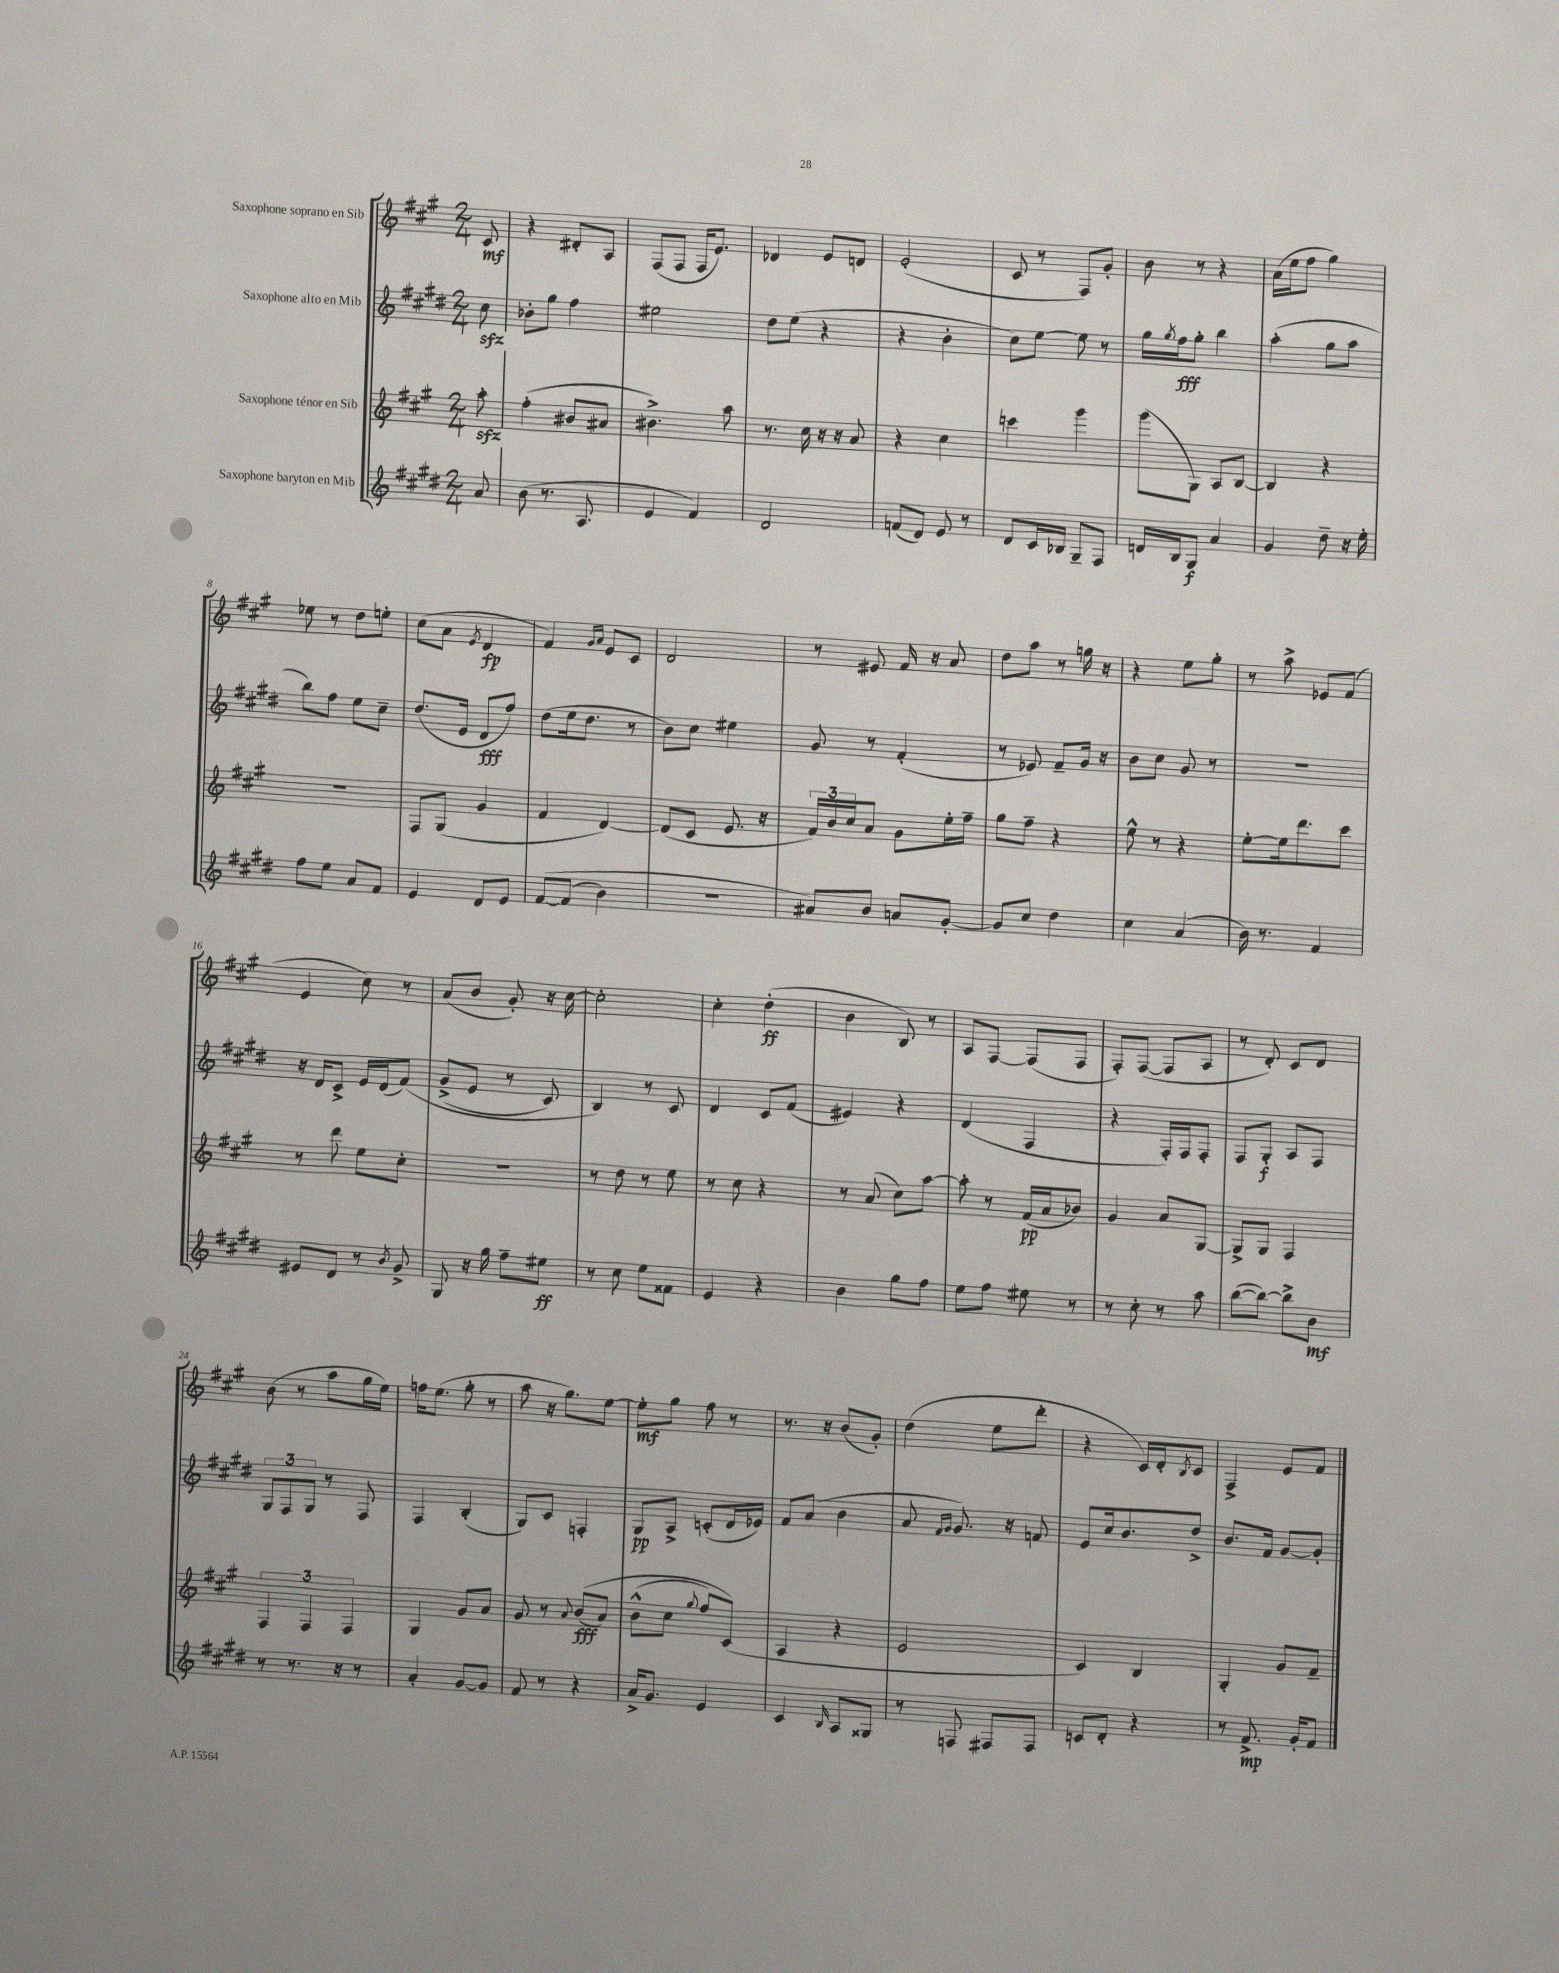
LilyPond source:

<<
\new StaffGroup <<
\new Staff = "s0" \with { instrumentName = "Saxophone soprano en Sib" } {
    \clef treble \key a \major \numericTimeSignature \time 2/4 \partial 8
    cis'8\mf |
    r4 dis'8-. a8 |
    fis8( fis8 fis16 e'8.) |
    des'4 e'8 d'8 |
    e'2-.( |
    cis'8 r8 fis8) gis'8-. |
    b'8 r8 r4 |
    a'16( e''16 fis''8 gis''4) |
    ees''8 r8 d''8 e''8-. |
    cis''8( a'8 \acciaccatura { e'8 } d'4\fp |
    fis'4) \grace { gis'16 a'16 } e'8 cis'8 |
    d'2 |
    r8 eis'8 fis'16 r16 a'8 |
    d''8 a''8 r8 g''16 r16 |
    r4 e''8 gis''8-. |
    r8 a''8-> ees'8 fis'8( |
    e'4 cis''8) r8 |
    a'8( b'8 gis'8-.) r16 cis''16~ |
    cis''2-. |
    cis''4-. d''4-.\ff( |
    b'4 b8) r8 |
    a8 fis8~ fis8( fis8 |
    fis8-.) fis8~( fis8 a8 |
    r8 d'8-.) cis'8 d'8 |
    b'8( r8 a''8 gis''16 e''16) |
    f''16 e''8.( gis''8-. r8 |
    a''8 r16 gis''8.) e''8~ |
    e''8-.\mf gis''8 fis''8 r8 |
    r8. r16 b'8( gis'8-.) |
    d''4( e''8 d'''8-. |
    r4 cis'16) d'16-. \acciaccatura { b8 } cis'8 |
    fis4-> e'8 fis'8 \bar "|." |
}
\new Staff = "s1" \with { instrumentName = "Saxophone alto en Mib" } {
    \clef treble \key e \major \numericTimeSignature \time 2/4 \partial 8
    cis''8\sfz |
    bes'8-. gis''8 fis''4 |
    eis''2 |
    dis''8 e''8( r4 |
    r4 b'4-. |
    cis''8) e''8~ e''8 r8 |
    gis''16 \acciaccatura { gis''8 } fis''16\fff gis''8-. b''4 |
    a''4-.( gis''8 a''8 |
    b''8) fis''8 e''8 cis''8-- |
    dis''8.( e'16 dis'8\fff fis''8) |
    dis''8( e''16 dis''8. r8 |
    b'8) cis''8 eis''4 |
    gis'8 r8 fis'4-.( |
    r8 ees'8) fis'8-- gis'16 r16 |
    b'8 cis''8 gis'8 r8 |
    r2 |
    r16 dis'16 cis'8-> e'16 dis'16( fis'8)\( |
    gis'8->( e'8 r8 cis'8) |
    b4\) r8 cis'8 |
    dis'4 cis'8 fis'8( |
    eis'4) r4 |
    dis'4( fis4 |
    r4 fis16-.) fis16 fis8-. |
    fis8 gis8-.\f a8 fis8 |
    \tuplet 3/2 { gis8 fis8 gis8 } r8 fis8 |
    fis4 b4-.( |
    gis8) cis'8 f4-. |
    gis8\pp a8-> c'8-.( dis'16 ees'16) |
    fis'8 a'8( b'4 |
    a'8 \grace { fis'16 gis'16 } gis'8.) r16 f'8 |
    e'8 cis''16 b'8. dis''8-> |
    b'8. fis'16 gis'8~ gis'8-. \bar "|." |
}
\new Staff = "s2" \with { instrumentName = "Saxophone ténor en Sib" } {
    \clef treble \key a \major \numericTimeSignature \time 2/4 \partial 8
    a''8-.\sfz |
    fis''4-.( bis'8 ais'8 |
    bis'4.->) a''8 |
    r8. cis''16 r16 r16 a'8 |
    r4 cis''4 |
    c'''4 gis'''4 |
    gis'''8( gis8) a8 b8~ |
    b4 r4 |
    r2 |
    fis8 gis8( gis'4 |
    fis'4 d'4~) |
    d'8( cis'8 e'8. r16 |
    \tuplet 3/2 { fis'16) b'16 cis''16 } a'8 gis'8 e''16-. fis''16-- |
    gis''8 fis''8-- r4 |
    e''8-^ r8 r4 |
    e''8~-. e''16 d'''8. cis'''8 |
    r8 d'''8 e''8 cis''8-. |
    R2 |
    r8 d''8 r8 e''8 |
    r8 cis''8 r4 |
    r8 a'8( cis''8) a''8~ |
    a''8-. r8 fis'16\pp( a'16 bes'8) |
    gis'4 a'8 gis8~ |
    gis8-> gis8 fis4 |
    \tuplet 3/2 { fis4 fis4 fis4 } |
    gis4 gis'8 a'8 |
    gis'8 r8 \appoggiatura { a'8 } b'8\fff(\( a'8) |
    b'8-^( cis''8 \appoggiatura { gis''8 } fis''8) cis'8(\) |
    a4 r4 |
    e'2 |
    cis'4) b4 |
    gis4-. gis'8 fis'8-- \bar "|." |
}
\new Staff = "s3" \with { instrumentName = "Saxophone baryton en Mib" } {
    \clef treble \key e \major \numericTimeSignature \time 2/4 \partial 8
    a'8 |
    b'8( r8. a8. |
    e'4 fis'4) |
    dis'2 |
    f'8( dis'8) e'8 r8 |
    dis'8 cis'16 bes16 gis8-- fis8 |
    d'16 b16 gis8\f a'4 |
    gis'4 dis''8-- r16 e''16-. |
    fis''8 e''8 a'8 fis'8 |
    e'4 dis'8 e'8 |
    fis'8~\( fis'8( b'4) |
    r2 |
    ais'8\) b'8 a'8 gis'8~-. |
    gis'8 cis''8 dis''4 |
    cis''4 a'4( |
    b'16) r8. fis'4 |
    eis'8 dis'8 r8 \acciaccatura { b'8 } gis'8-> |
    gis8 r16 gis''16 fis''8-- eis''8\ff |
    r8 cis''8 e''8 fisis'8 |
    e'4 r4 |
    b'4 gis''8 fis''8 |
    e''8 fis''8 eis''8 r8 |
    r8 cis''8-. r8 a''8 |
    b''8~( b''8~) b''8-> b'8\mf |
    r8 r8. r16 r8 |
    a'4-. gis'8~ gis'8 |
    fis'8 r8 r4 |
    a'16-> gis'8. e'4 |
    cis'4 \grace { b16 } a8 gisis8 |
    r8 f8 fis8 fis8 |
    c'8 dis'8-. r4 |
    r8 fis'8.->\mp gis'16-. fis'8 \bar "|." |
}
>>
>>
